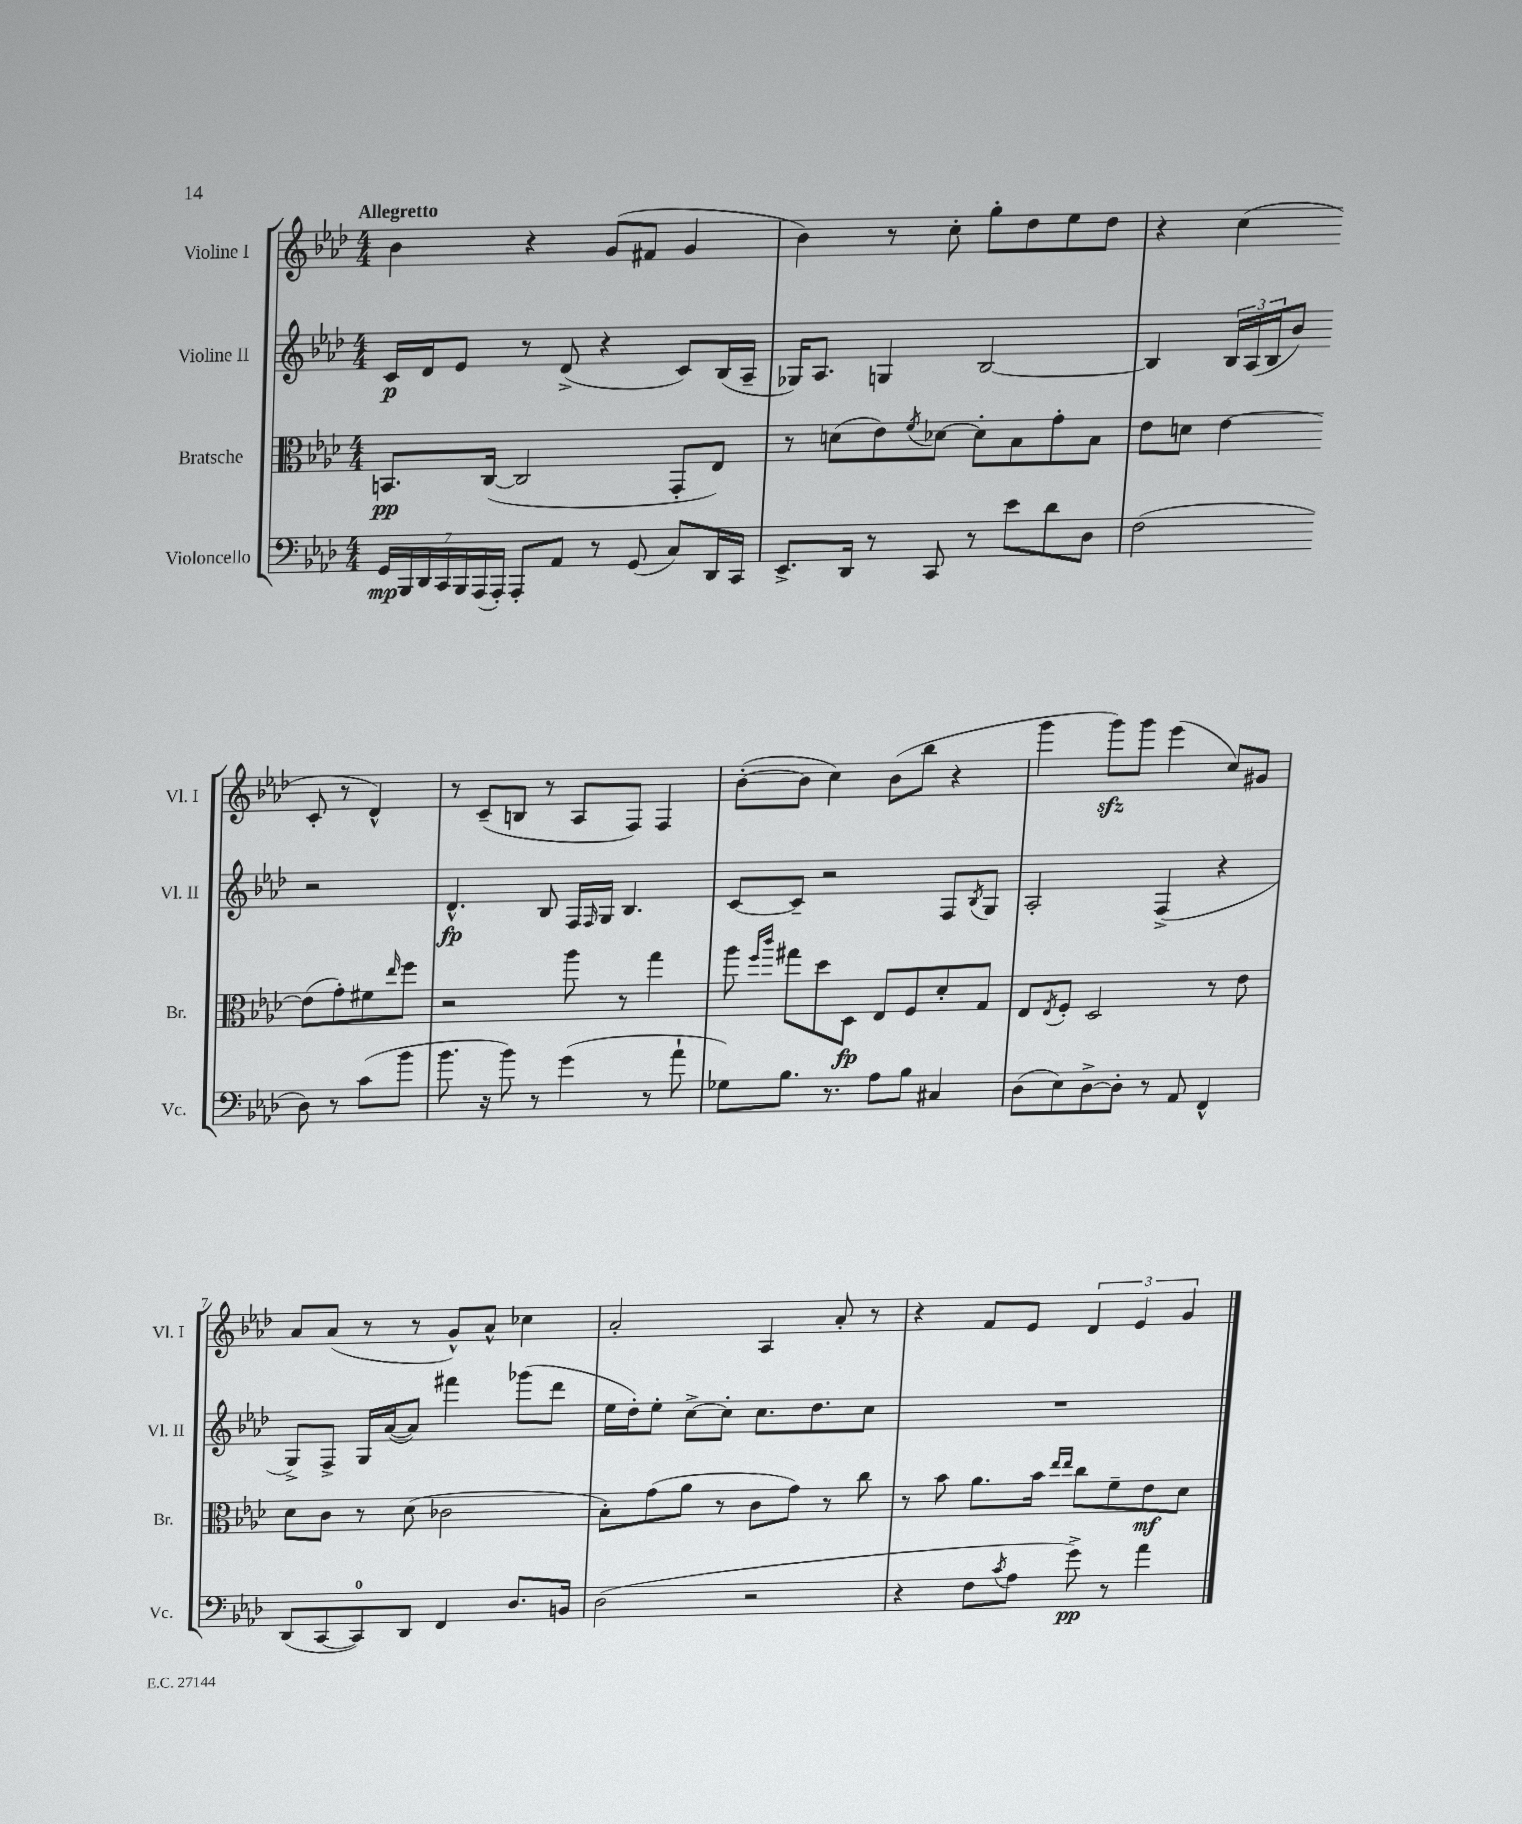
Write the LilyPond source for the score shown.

<<
\new StaffGroup <<
\new Staff = "s0" \with { instrumentName = "Violine I" shortInstrumentName = "Vl. I" } {
    \clef treble \key aes \major \numericTimeSignature \time 4/4 \tempo "Allegretto"
    bes'4 r4 g'8( fis'8 g'4 |
    bes'4) r8 c''8-. g''8-. des''8 ees''8 des''8 |
    r4 c''4( c'8-. r8 des'4-^) |
    r8 c'8--( b8 r8 aes8 f8) f4 |
    bes'8~-.( bes'8 c''4) bes'8( bes''8 r4 |
    g'''4 g'''8\sfz) g'''8 ees'''4( c''8) gis'8 |
    aes'8 aes'8( r8 r8 g'8-^) aes'8-^ ces''4 |
    aes'2-. aes4 aes'8-. r8 |
    r4 f'8 ees'8 \tuplet 3/2 { des'4 ees'4 g'4 } \bar "|." |
}
\new Staff = "s1" \with { instrumentName = "Violine II" shortInstrumentName = "Vl. II" } {
    \clef treble \key aes \major \numericTimeSignature \time 4/4
    c'16\p des'16 ees'8 r8 des'8->( r4 c'8) bes16( aes16-- |
    ges16) aes8. g4 bes2~ |
    bes4 \tuplet 3/2 { bes16 aes16( bes16 } bes'8) r2 |
    des'4.-^\fp bes8 f16 \grace { f16 } g16 bes4. |
    c'8~ c'8-- r2 f8 \acciaccatura { bes8 } g8 |
    aes2-. f4->( r4 |
    g8->) f8-> g16 aes'16~( aes'8) fis'''4 ges'''8( des'''8 |
    ees''16 des''16-.) ees''8-. c''8~-> c''8-. c''8. des''8. c''8 |
    R1 \bar "|." |
}
\new Staff = "s2" \with { instrumentName = "Bratsche" shortInstrumentName = "Br." } {
    \clef alto \key aes \major \numericTimeSignature \time 4/4
    b,8.\pp c16~( c2 g,8-. ees8) |
    r8 d'8( ees'8) \acciaccatura { f'8 } des'8~ des'8-. bes8 g'8-. bes8 |
    ees'8 d'8 ees'4~ ees'8( g'8-.) fis'8 \grace { ees''16 } f''8 |
    r2 aes''8 r8 g''4 |
    aes''8 \grace { f''16 c'''16 } gis''8 des''8 des8\fp ees8 f8 des'8-. g8 |
    ees8 \acciaccatura { ees8 } f8-. des2 r8 ees'8 |
    des'8 c'8 r8 des'8( ces'2 |
    bes8-.) g'8( aes'8 r8 c'8 g'8) r8 c''8 |
    r8 bes'8 aes'8. bes'16 \grace { ees''16 ees''16 } c''8 f'8-- ees'8\mf des'8 \bar "|." |
}
\new Staff = "s3" \with { instrumentName = "Violoncello" shortInstrumentName = "Vc." } {
    \clef bass \key aes \major \numericTimeSignature \time 4/4
    \tuplet 7/4 { g,16\mp bes,,16 des,16 c,16 bes,,16 aes,,16( aes,,16-.) } aes,,8-. aes,8 r8 g,8( c8) des,16 c,16 |
    ees,8.-> des,16 r8 c,8 r8 ees'8 des'8 des8 |
    f2( des8) r8 c'8( bes'8 |
    bes'8. r16 bes'8) r8 g'4( r8 aes'8-! |
    ges8) bes8. r8. aes8 bes8 cis4 |
    des8( ees8) des8~-> des8-. r8 aes,8 f,4-^ |
    des,8( c,8~ c,8-0) des,8 f,4 des8. b,16 |
    des2( r2 |
    r4 f8 \acciaccatura { c'8 } aes8 g'8->\pp) r8 aes'4 \bar "|." |
}
>>
>>
